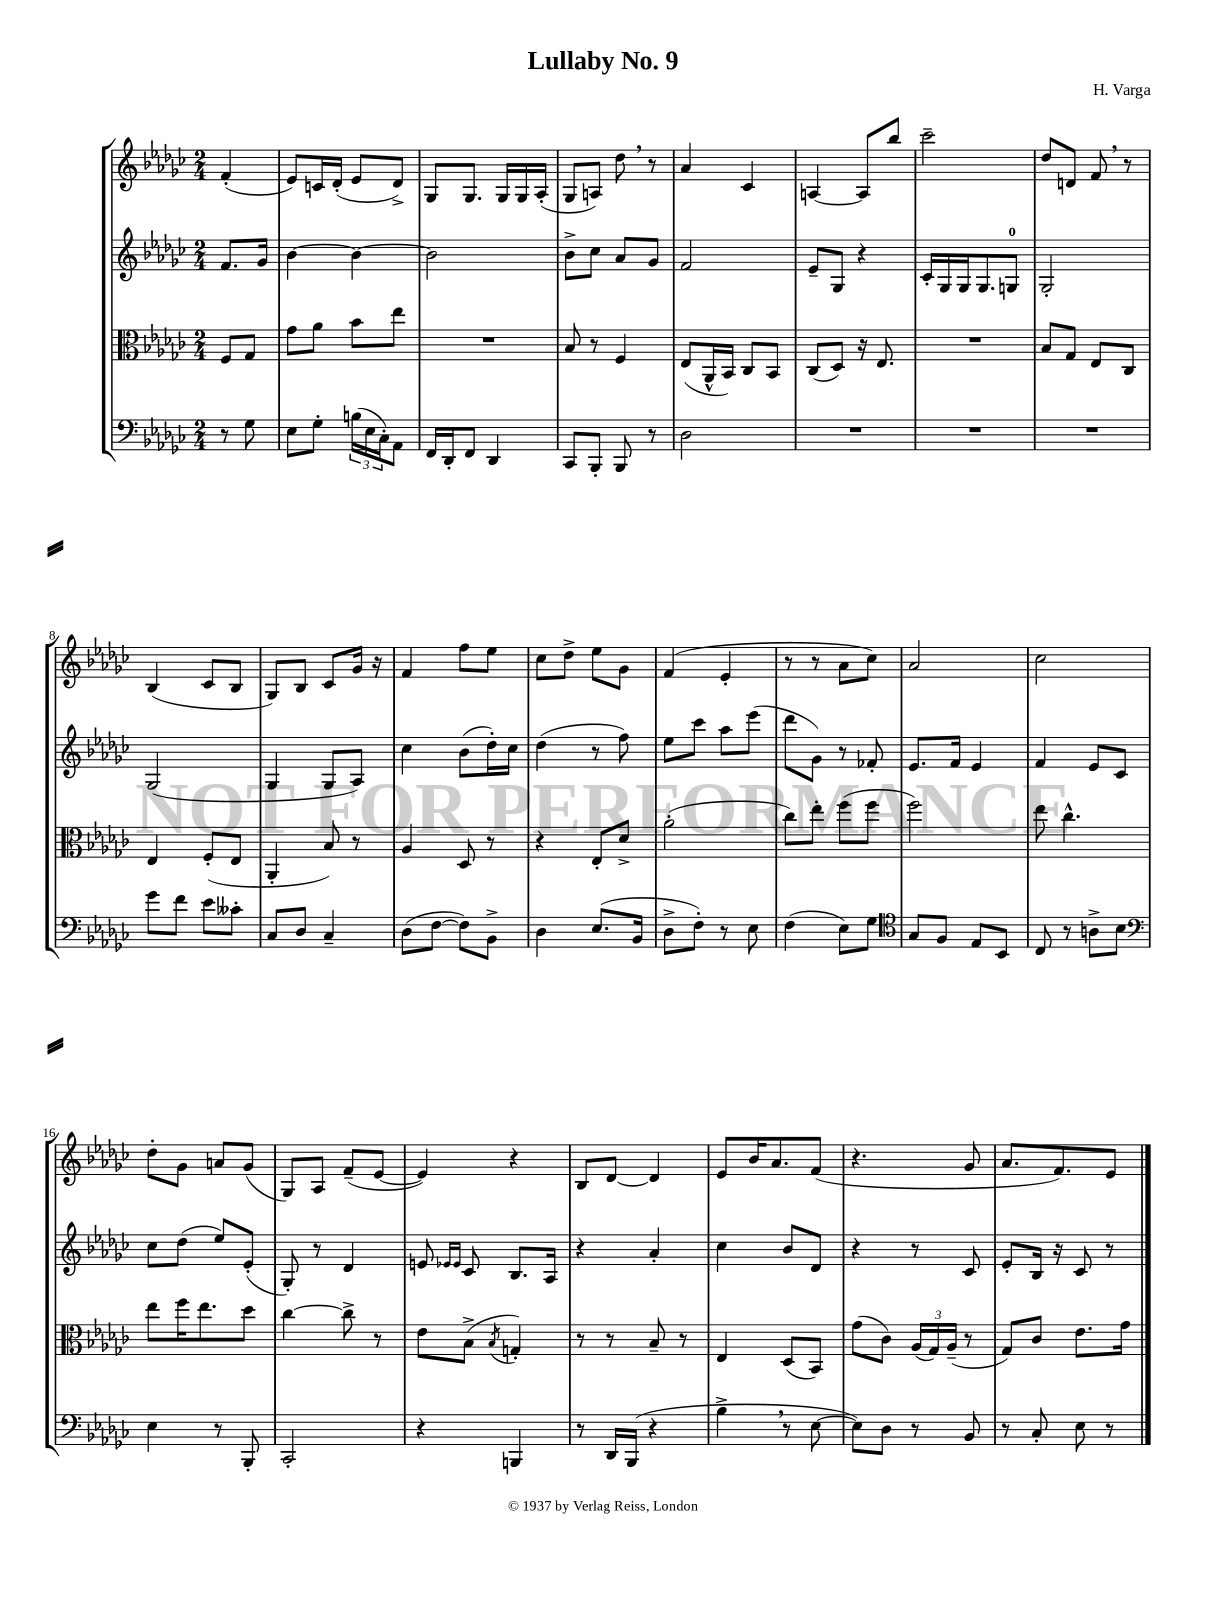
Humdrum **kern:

**kern	**kern	**kern	**kern
*part4	*part3	*part2	*part1
*staff4	*staff3	*staff2	*staff1
*clefF4	*clefC3	*clefG2	*clefG2
*k[b-e-a-d-g-c-]	*k[b-e-a-d-g-c-]	*k[b-e-a-d-g-c-]	*k[b-e-a-d-g-c-]
*M2/4	*M2/4	*M2/4	*M2/4
=	=	=	=
8r	8F/L	8.f/L	(4f'/
8G-\	8G-/J	.	.
.	.	16g-/Jk	.
=1	=1	=1	=1
8E-\L	8g-\L	[4b-\	8e-/L)
8G-'\J	8a-\J	.	16cn/L
.	.	.	(16d-'/JJ
(24Bn\LL	8b-\L	4b-\_	8e-/L
24E-\	.	.	.
24C-'\J)	.	.	.
8AA-\J	8ee-\J	.	8d-^/J)
=2	=2	=2	=2
16FF/LL	2r	2b-\]	8G-/L
16DD-'/J	.	.	.
8FF/J	.	.	8.G-/J
4DD-/	.	.	.
.	.	.	16G-/LL
.	.	.	16G-/
.	.	.	(16A-'/JJ
=3	=3	=3	=3
8CC-/L	8B-/	8b-^\L	8G-/L
8BBB-'/J	8r	8cc-\J	8An/J)
8BBB-/	4F/	8a-/L	8dd-,\
8r	.	8g-/J	8r
=4	=4	=4	=4
2D-\	(8E-/L	2f/	4a-/
.	16AA-^^/L	.	.
.	16BB-/JJ)	.	.
.	8C-/L	.	4c-/
.	8BB-/J	.	.
=5	=5	=5	=5
2r	(8C-/L	8e-~/L	[4An/
.	8D-/J)	8G-/J	.
.	16r	4r	8A/L]
.	8.E-/	.	.
.	.	.	8bb-/J
=6	=6	=6	=6
2r	2r	16c-'/LL	2ccc-~\
.	.	16G-/	.
.	.	16G-/J	.
.	.	8.G-/	.
.	.	8Gn/J	.
=7	=7	=7	=7
2r	8B-/L	2G-'/	8dd-/L
.	8G-/J	.	8dn/J
.	8E-/L	.	8f,/
.	8C-/J	.	8r
!!LO:LB:g=z
=8	=8	=8	=8
8g-\L	4E-/	(2G-/	(4B-/
8f\J	.	.	.
8e-\L	(8F'/L	.	8c-/L
8c--X'\J	8E-/J	.	8B-/J
=9	=9	=9	=9
8C-/L	4AA-'/	4G-/	8G-/L)
8D-/J	.	.	8B-/J
4C-~/	8B-/)	8G-/L	8c-/L
.	8r	8A-/J)	16g-/Jk
.	.	.	16r
=10	=10	=10	=10
(8D-\L	4A-/	4cc-\	4f/
[8F\J	.	.	.
8F\L])	8D-/	(8b-\L	8ff\L
8BB-^\J	8r	16dd-'\L)	8ee-\J
.	.	16cc-\JJ	.
=11	=11	=11	=11
4D-\	4r	(4dd-\	8cc-\L
.	.	.	8dd-^\J
(8.E-/L	8E-'/L	8r	8ee-\L
.	8d-^/J	8ff\)	8g-\J
16BB-/Jk	.	.	.
=12	=12	=12	=12
8D-^\L	(2a-'\	8ee-\L	(4f/
8F'\J)	.	8ccc-\J	.
8r	.	8aa-\L	4e-'/
8E-\	.	(8eee-\J	.
=13	=13	=13	=13
(4F\	8cc-\L)	8ddd-\L	8r
.	8ee-'\J	8g-\J)	8r
8E-\L)	(8ff\L	8r	8a-\L
8G-\J	8ff\J	8f-X'/	8cc-\J)
=14	=14	=14	=14
*clefC4	*	*	*
8G-/L	2ff\)	8.e-/L	2a-/
8F/J	.	.	.
.	.	16f/Jk	.
8E-/L	.	4e-/	.
8BB-/J	.	.	.
=15	=15	=15	=15
8C-/	8ee-\	4f/	2cc-\
8r	4.cc-^^\	.	.
8An^\L	.	8e-/L	.
8B-\J	.	8c-/J	.
!!LO:LB:g=z
=16	=16	=16	=16
*clefF4	*	*	*
4E-\	8ee-\L	8cc-\L	8dd-'\L
.	16ff\K	(8dd-\J	8g-\J
.	8.ee-\	.	.
8r	.	8ee-/L)	8an/L
8BBB-'/	8dd-\J	(8e-'/J	(8g-/J
=17	=17	=17	=17
2CC-'/	[4cc-\	8G-'/)	8G-/L)
.	.	8r	8A-/J
.	8cc-^\]	4d-/	(8f~/L
.	8r	.	[8e-/J
=18	=18	=18	=18
4r	8e-\L	8en/	4e-/])
.	.	16qqe-X/LL	.
.	.	16qqe-/JJ	.
.	(8B-^\J	8c-/	.
.	8qB-/	.	.
4BBBn/	4Gn'/)	8.B-/L	4r
.	.	16A-/Jk	.
=19	=19	=19	=19
8r	8r	4r	8B-/L
16DD-/LL	8r	.	[8d-/J
(16BBB-/JJ	.	.	.
4r	8B-~/	4a-'/	4d-/]
.	8r	.	.
=20	=20	=20	=20
4B-^,\	4E-/	4cc-\	8e-/L
.	.	.	16b-/K
.	.	.	8.a-/
8r	(8D-/L	8b-/L	.
[8E-\	8BB-/J)	8d-/J	(8f/J
=21	=21	=21	=21
8E-\L])	(8g-\L	4r	4.r
8D-\J	8c-\J)	.	.
8r	(24A-/LL	8r	.
.	24G-/)	.	.
.	(24A-~/JJ	.	.
8BB-/	8r	8c-/	8g-/
=22	=22	=22	=22
8r	8G-/L)	8e-'/L	8.a-/L
8C-'/	8c-/J	16B-/Jk	.
.	.	16r	8.f/)
8E-\	8.e-\L	8c-/	.
8r	.	8r	8e-/J
.	16g-\Jk	.	.
==	==	==	==
*-	*-	*-	*-
